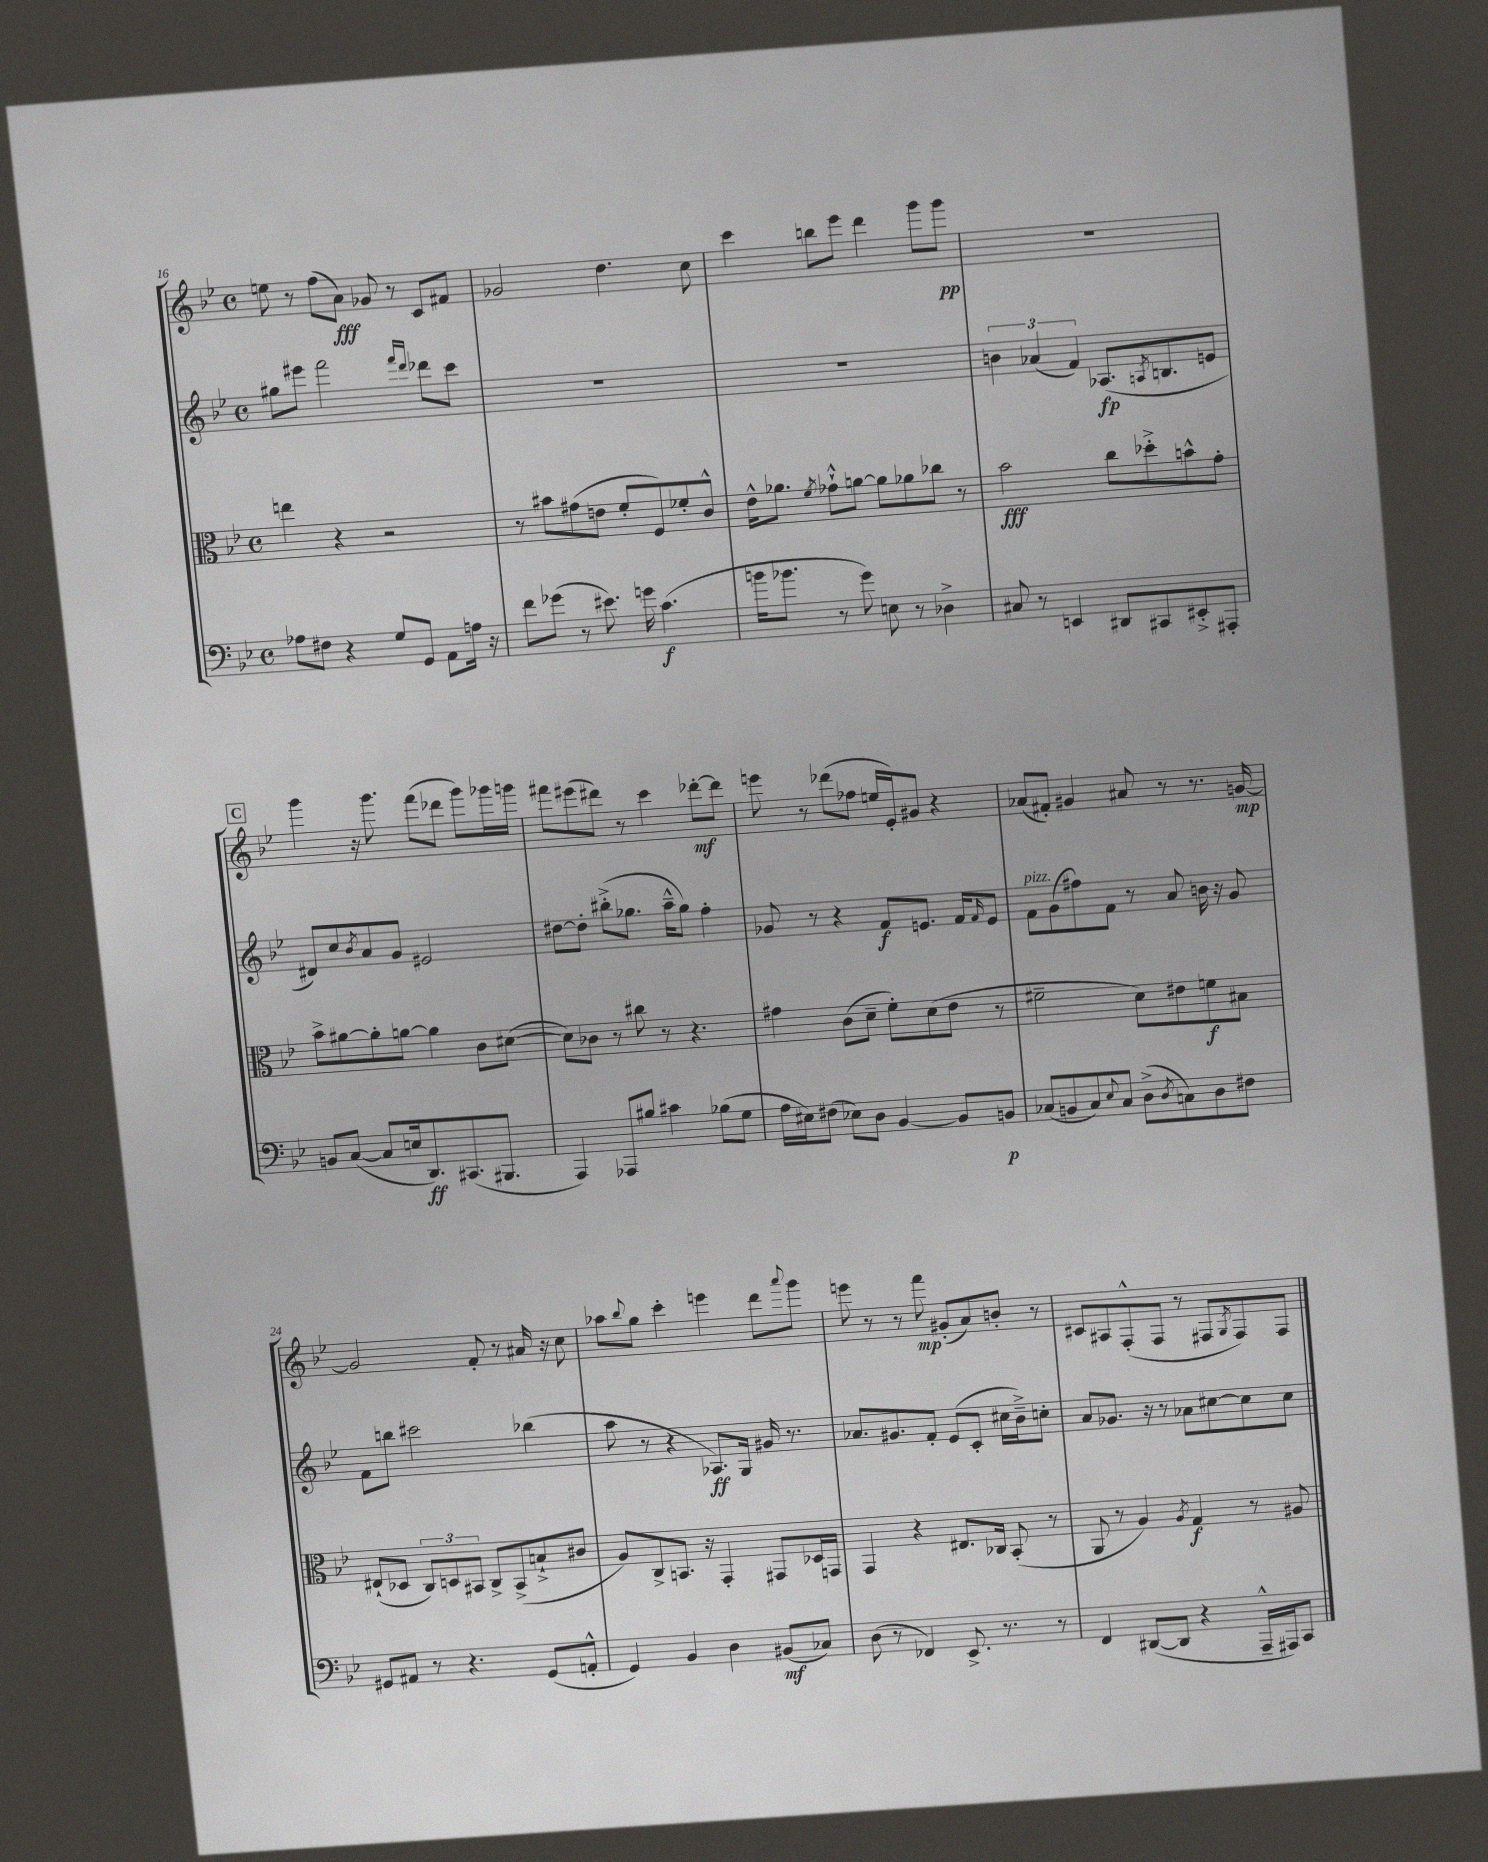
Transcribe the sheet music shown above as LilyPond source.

<<
\new StaffGroup <<
\new Staff = "s0" {
    \clef treble \key bes \major \defaultTimeSignature \time 4/4
    e''8 r8 f''8( a'8\fff) ges'8 r8 c'8 fis'8 |
    ges'2 d''4. c''8 |
    c'''4 b''8 ees'''8 d'''4 g'''8 g'''8\pp |
    R1 |
    \mark \markup { \box "C" } g'''4 r16 g'''8. f'''8( des'''8 g'''8) ges'''16 g'''16 |
    fis'''8 eis'''8( dis'''8) r8 c'''4 des'''8~-.\mf des'''8 |
    e'''8 r8 des'''8( fes''8 e''16 ees'16-.) gis'8 r4 |
    aes'8( fis'8-.) gis'4 ais'8 r8 r8. g'16~\mp |
    g'2 f'8-. r8 ais'16 r16 c''8 |
    aes''8 \appoggiatura { bes''8 } g''8 c'''4-. e'''4 d'''8 \appoggiatura { a'''8 } g'''8 |
    e'''8 r8 r8 f'''8\mp gis'8-.( a'8) b'8-. r8 |
    cis'8 ais8 f8-.-^( f8 r8 fis8 \acciaccatura { g8 } fis8) fis8 \bar "|." |
}
\new Staff = "s1" {
    \clef treble \key bes \major \defaultTimeSignature \time 4/4
    gis''8 eis'''8 f'''2 \grace { f'''16 d'''16 } des'''8 c'''8 |
    R1 |
    R1 |
    \tuplet 3/2 { b'4 aes'4( f'4) } aes8.\fp( \acciaccatura { a8 } b8. e'8 |
    \mark \markup { \box "C" } dis'8) c''8 \acciaccatura { bes'8 } a'8 g'8 eis'2 |
    dis''8~ dis''8-. bis''8-.->( ges''8. a''16---^ ges''8) f''4-. |
    ges'8 r8 r4 f'8\f e'8. f'16 \grace { f'16 } e'8 |
    f'8^\markup { \italic "pizz." } g'8( fis''8) f'8 r8 a'8 b'16 r16 g'8 |
    f'8 b''8 cis'''2 bes''4( |
    a''8 r8 r4 aes8.\ff) g16 gis'16 r8. |
    aes'8. gis'8. f'8-. ees'8( c'8-. cis''16 bes'16--->) c''8-. |
    a'8 ges'8. r16 r8 aes'8 cis''8~ cis''8 cis''8 \bar "|." |
}
\new Staff = "s2" {
    \clef alto \key bes \major \defaultTimeSignature \time 4/4
    e''4 r4 r2 |
    r8 bis'8 gis'8( e'8 f'8-. f8) fes'8-. c'8-^ |
    ees'16-^ aes'8. \acciaccatura { f'8 } ges'8-!-^ a'8~ a'8 aes'8 ces''8 r8 |
    bes'2\fff c''8 des''8-.-> b'8-^ g'8-. |
    \mark \markup { \box "C" } bes'8-> ais'8~ ais'8-. a'8~ a'4 c'8 dis'8~( |
    dis'8) ces'8 r8 cis''8 r8 r4. |
    gis'4 c'8( d'8-- f'8-.) d'8( ees'8 r8 |
    fis'2-- d'8) eis'8 f'8\f bis8 |
    eis8-!( des8 \tuplet 3/2 { c8) d8 bis,8 } c8-> bis,8->( b8-!-> cis'8 |
    a8) c8-> b,8. r16 g,4-. gis,8 des16 g,16 |
    g,4 r4 eis8. ces16 bes,8-.( r8 |
    a,8 r8 a4) \acciaccatura { a8 } g4\f r8 ais8 \bar "|." |
}
\new Staff = "s3" {
    \clef bass \key bes \major \defaultTimeSignature \time 4/4
    aes8 fis8 r4 g8 g,8 a,8 a16 r16 |
    f'8 ges'8( r8 eis'8.) g'16 c'4.\f( |
    b'16 bes'8. r8 g'8) e8 r8 des4-> |
    cis8 r8 e,4 dis,8 cis,8 eis,8-.-> ais,,8-. |
    \mark \markup { \box "C" } b,8 c8~( c8 e16 d,8.\ff) cis,8.( bis,,8. |
    a,,4) aes,,8 bis8 cis'4 bes8( g8 |
    a16 eis16) fis8( ees8) d8 bes,4~ bes,8 b,8\p |
    ces8( b,8 ces8) \appoggiatura { ees8 } ces8 d8->( \acciaccatura { d8 } c8) d8 fis8 |
    gis,8 ais,8 r8 r4. gis,8( a,8-.-^ |
    g,4) bes,4 d4 bis,8\mf( ces8) |
    d8( r8 fes,4) ees,8.-> r8. r8 |
    f,4 dis,8~( dis,8 r4 a,,16---^ ais,,16) c,8 \bar "|." |
}
>>
>>
\layout { \context { \Score currentBarNumber = #16 } }
